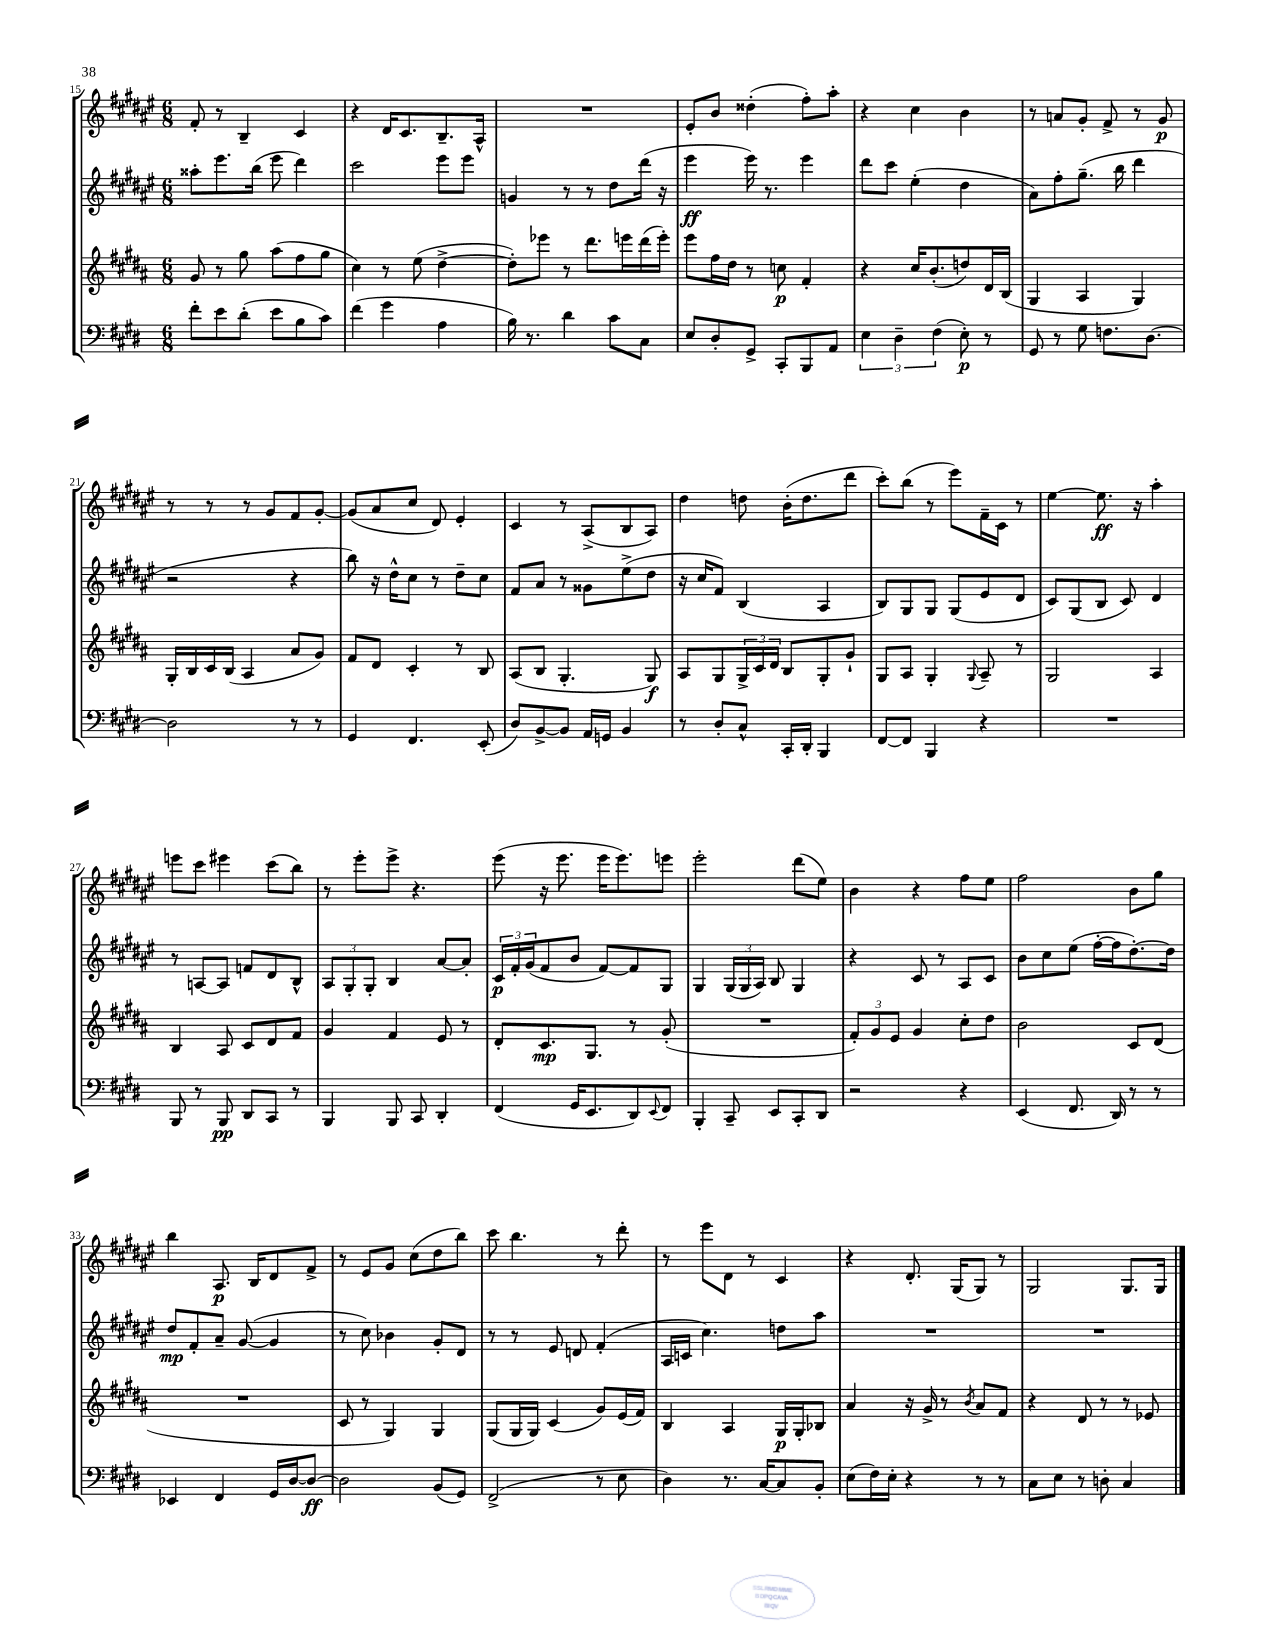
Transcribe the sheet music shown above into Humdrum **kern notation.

**kern	**kern	**kern	**kern
*staff4	*staff3	*staff2	*staff1
*clefF4	*clefG2	*clefG2	*clefG2
*k[f#c#g#d#]	*k[f#c#g#d#a#]	*k[f#c#g#d#a#e#]	*k[f#c#g#d#a#e#]
*M6/8	*M6/8	*M6/8	*M6/8
8f#'\L	8g#/	8aa##'\L	8f#'/
8e\	8r	8.eee#\	8r
(8d#'\J	8gg#\	.	4B~/
.	.	(16bb\Jk	.
8e\L	(8aa#\L	8eee#\	.
8B\	8ff#\	4ddd#\)	4c#/
8c#\J)	8gg#\J	.	.
=	=	=	=
(4f#\	4cc#\)	2ccc#\	4r
4g#\	8r	.	16d#/LK
.	.	.	8.c#/
.	(8ee\	.	.
4A\	[4dd#^\	8eee#\L	8.B~/
.	.	8eee#\J	.
.	.	.	16A#^^/Jk
=	=	=	=
16B\)	8dd#'\]L)	4g/	2.r
8.r	.	.	.
.	8eee-\J	.	.
4d#\	8r	8r	.
.	8.ddd#\L	8r	.
8c#\L	.	8dd#\L	.
.	16eee\L	.	.
8C#\J	(16ddd#\	(16ddd#\Jk	.
.	16eee'\JJ)	16r	.
=	=	=	=
8E/L	8eee\L	4eee#\	8e#'/L
8D#'/	16ff#\L	.	8b/J
.	16dd#\JJ	.	.
8GG#^/J	8r	16eee#\)	(4dd##'\
.	.	8.r	.
8CC#'/L	8cc\	.	.
8BBB/	4f#'/	4eee#\	8ff#'\L)
8AA/J	.	.	8aa#'\J
=	=	=	=
6E\	4r	8ddd#\L	4r
.	.	8ccc#\J	.
6D#~\	.	.	.
.	16cc#/LK	(4ee#'\	4cc#\
.	(8.b'/	.	.
(6F#\	.	.	.
8E'\)	8dd/)	4dd#\	4b\
8r	16d#/L	.	.
.	(16B/JJ	.	.
=	=	=	=
8GG#/	4G#/	8a#\L)	8r
8r	.	8ff#'\	8a/L
8G#\	4A#/	(8.gg#~\J	8g#'/J
8.F\L	.	.	8f#^/
.	.	16bb\	.
.	4G#/)	4ddd#\	8r
[8.D#\J	.	.	.
.	.	.	8g#/
=	=	=	=
2D#\]	16G#'/LL	2r	8r
.	16B/	.	.
.	16c#/	.	8r
.	(16B/JJ	.	.
.	4A#/	.	8r
.	.	.	8g#/L
8r	8a#/L	4r	8f#/
8r	8g#/J)	.	[8g#'/J
=	=	=	=
4GG#/	8f#/L	8bb\)	(8g#/]L
.	8d#/J	16r	8a#/
.	.	16dd#^^\LK	.
4.FF#/	4c#'/	8cc#\J	8cc#/J
.	.	8r	8d#/)
.	8r	8dd#~\L	4e#'/
(8EE'/	8B/	8cc#\J	.
=	=	=	=
8D#/L)	(8A#/L	8f#/L	4c#/
[8BB^/	8B/J	8a#/J	.
8BB/]J	4.G#'/	8r	8r
16AA/LL	.	8g##\L	(8A#^/L
16GG/JJ	.	.	.
4BB/	.	(8ee#^\	8B/
.	8G#/)	8dd#\J	8A#/J)
=	=	=	=
8r	8A#/L	16r	4dd#\
.	.	16cc#/LK	.
8D#'/L	8G#/	8f#/J)	.
8C#^^/J	24G#^/L	(4B/	8dd\
.	24c#/	.	.
.	24d#/JJ	.	.
16CC#'/LL	8B/L	.	(16b'\LK
16DD#'/JJ	.	.	8.dd\
4BBB/	8G#'/	4A#/	.
.	8g#`/J	.	8ddd#\J
=	=	=	=
[8FF#/L	8G#/L	8B/L)	8ccc#'\L)
8FF#/]J	8A#/J	8G#/	(8bb\J
4BBB/	4G#'/	8G#/J	8r
.	.	(8G#/L	8eee#\L)
.	8qqG#/	.	.
4r	8A#~/	8e#/	16f#~\L
.	.	.	16c#\JJ
.	8r	8d#/J	8r
=	=	=	=
2.r	2G#/	8c#/L)	[4ee#\
.	.	(8G#/	.
.	.	8B/J	8.ee#\]
.	.	8c#/)	.
.	.	.	16r
.	4A#/	4d#/	4aa#'\
=	=	=	=
8BBB/	4B/	8r	8eee\L
8r	.	[8A/L	8ccc#\J
8BBB/	8A#/	8A/]J	4eee#\
8DD#/L	8c#/L	8f/L	.
8CC#/J	8d#/	8d#/	(8ccc#\L
8r	8f#/J	8B^^/J	8bb\J)
=	=	=	=
4BBB/	4g#/	12A#/L	8r
.	.	12G#'/	.
.	.	.	8eee#'\L
.	.	12G#'/J	.
8BBB/	4f#/	4B/	8eee#^\J
8CC#/	.	.	4.r
4DD#'/	8e/	[8a#/L	.
.	8r	8a#'/]J	.
=	=	=	=
(4FF#/	8d#'/L	24c#/LL	(8eee#\
.	.	24f#'/	.
.	.	(24g#/J	.
.	8.c#/	8f#/	16r
.	.	.	8.eee#\
16GG#/LK	.	8b/J	.
8.EE/	8.G#/J	.	.
.	.	[8f#/L)	16eee#\LK
.	.	.	8.eee#\)
8DD#/)	8r	8f#/]	.
8qqEE/	.	.	.
8FF#/J	(8g#'/	8G#/J	8eee\J
=	=	=	=
4BBB'/	2.r	4G#/	2eee#'\
8CC#~/	.	(24G#/LL	.
.	.	24G#/	.
.	.	24A#/JJ)	.
8EE/L	.	8B/	.
8CC#'/	.	4G#/	(8ddd#\L
8DD#/J	.	.	8ee#\J)
=	=	=	=
2r	12f#'/L)	4r	4b\
.	12g#/	.	.
.	12e/J	.	.
.	4g#/	8c#/	4r
.	.	8r	.
4r	8cc#'\L	8A#/L	8ff#\L
.	8dd#\J	8c#/J	8ee#\J
=	=	=	=
(4EE/	2b\	8b\L	2ff#\
.	.	8cc#\	.
8.FF#/	.	(8ee#\J	.
.	.	[16ff#'\LL	.
16DD#/)	.	16ff#\]J	.
8r	8c#/L	[8.dd#'\)	8b\L
8r	(8d#/J	.	8gg#\J
.	.	16dd#\]Jk	.
=	=	=	=
4EE-/	2.r	8dd#/L	4bb\
.	.	8f#'/	.
4FF#/	.	8a#~/J	8.A#/
.	.	([8g#/	.
.	.	.	16B/LK
16GG#/LL	.	4g#/]	8d#/
[16D#/J	.	.	.
8D#/_J	.	.	8f#^/J
=	=	=	=
2D#\]	8c#/	8r	8r
.	8r	8cc#\)	8e#/L
.	4G#/)	4b-\	8g#/J
.	.	.	(8cc#\L
(8BB/L	4G#/	8g#'/L	8dd#\
8GG#/J)	.	8d#/J	8bb\J)
=	=	=	=
(2FF#^/	(8G#/L	8r	8ccc#\
.	16G#/L	8r	4.bb\
.	16G#/JJ)	.	.
.	(4c#/	8e#/	.
.	.	8d/	.
8r	8g#/L)	(4f#'/	8r
8E\	(16e/L	.	8ddd#'\
.	16f#/JJ)	.	.
=	=	=	=
4D#\)	4B/	16A#/LL	8r
.	.	16c/JJ	.
.	.	4.cc#\)	8eee#\L
8.r	4A#/	.	8d#\J
.	.	.	8r
[16C#/LK	.	.	.
8C#/]	16G#/LL	8dd\L	4c#/
.	16G#'/J	.	.
8BB'/J	8B-/J	8aa#\J	.
=	=	=	=
(8E\L	4a#/	2.r	4r
16F#\L)	.	.	.
16E'\JJ	.	.	.
4r	16r	.	8.d#'/
.	16g#^/	.	.
.	8r	.	.
.	.	.	(16G#/LK
.	8qb/	.	.
8r	8a#/L	.	8G#/J)
8r	8f#/J	.	8r
=	=	=	=
8C#\L	4r	2.r	2G#/
8E\J	.	.	.
8r	8d#/	.	.
8D'\	8r	.	.
4C#/	8r	.	8.G#/L
.	8e-/	.	.
.	.	.	16G#/Jk
==	==	==	==
*-	*-	*-	*-
